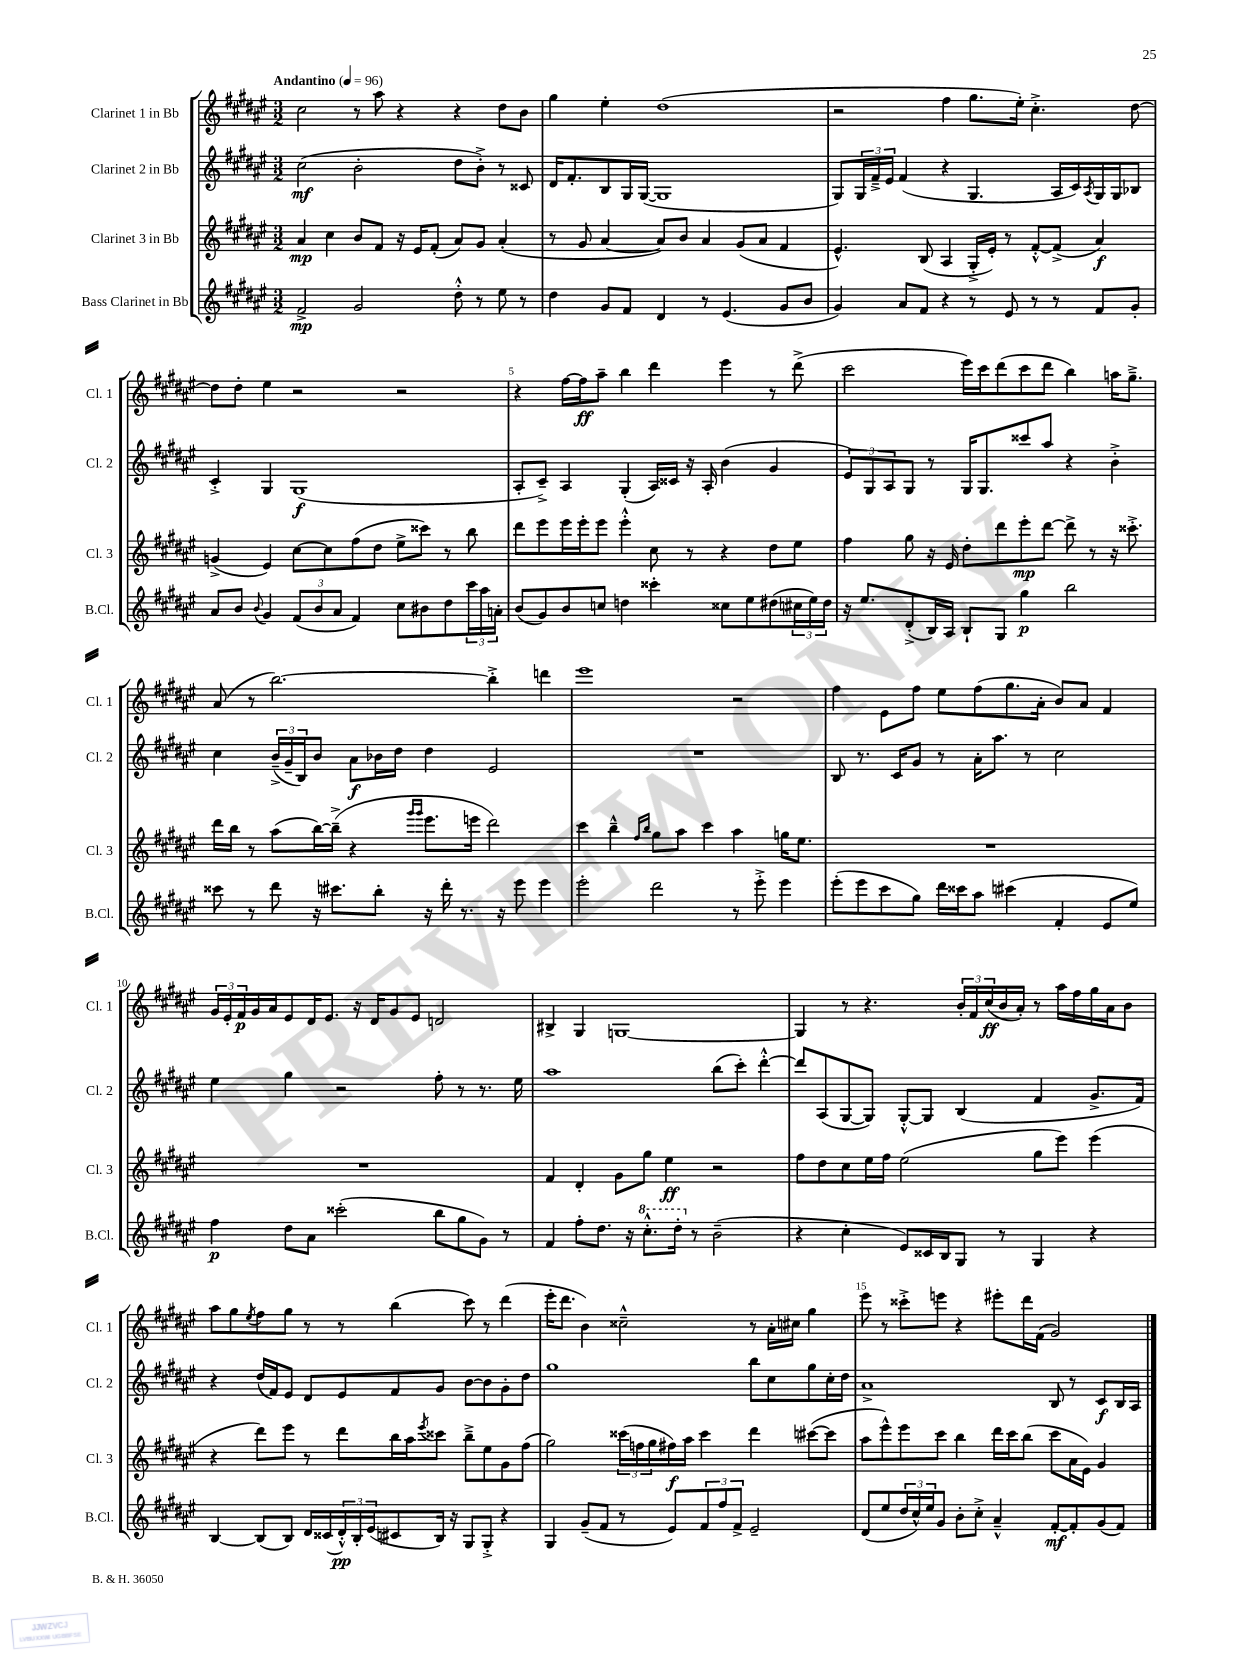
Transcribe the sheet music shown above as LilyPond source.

<<
\new StaffGroup <<
\new Staff = "s0" \with { instrumentName = "Clarinet 1 in Bb" shortInstrumentName = "Cl. 1" } {
    \clef treble \key fis \major \numericTimeSignature \time 3/2 \tempo "Andantino" 4 = 96
    cis''2 r8 ais''8 r4 r4 dis''8 b'8 |
    gis''4 eis''4-. dis''1( |
    r2 fis''4 gis''8. eis''16-.) cis''4.-.-> dis''8~ |
    dis''8 dis''8-. eis''4 r2 r2 |
    r4 fis''16~ fis''16\ff ais''8-- b''4 dis'''4 eis'''4 r8 dis'''8->( |
    cis'''2 eis'''16) cis'''16 dis'''8( cis'''8 dis'''8 b''4) a''16 gis''8.---> |
    ais'8( r8 b''2.~) b''4-.-> d'''4 |
    eis'''1 r2 |
    fis''4 eis'8 fis''8 eis''8 fis''8( gis''8. ais'16-. b'8) ais'8 fis'4 |
    \tuplet 3/2 { gis'16 eis'16-. fis'16\p } gis'16 ais'16 eis'8 dis'16 eis'8. r16 dis'16 gis'8 eis'8 d'2 |
    bis4-> gis4 g1~ |
    g4 r8 r4. \tuplet 3/2 { b'16-. fis'16 cis''16\ff( } b'16 ais'16-.) r8 ais''16 fis''16 gis''16 ais'16 b'8 |
    ais''8 gis''8 \acciaccatura { eis''8 } fis''8 gis''8 r8 r8 b''4( cis'''8) r8 dis'''4( |
    eis'''16-. dis'''8. b'4) cisis''2---^ r8 ais'16-. cis''16 gis''4 |
    eis'''8 r8 cisis'''8-.-> e'''8 r4 eis'''8-. dis'''16 fis'16( gis'2) \bar "|." |
}
\new Staff = "s1" \with { instrumentName = "Clarinet 2 in Bb" shortInstrumentName = "Cl. 2" } {
    \clef treble \key fis \major \numericTimeSignature \time 3/2
    cis''2\mf( b'2-. dis''8 b'8-.->) r8 cisis'8 |
    dis'16 fis'8.-. b8 gis16 gis16~( gis1 |
    gis8) \tuplet 3/2 { gis16 fis'16---> eis'16 } fis'4( r4 gis4. ais16 cis'16) \acciaccatura { ais8 } gis16 gis16 bes8 |
    cis'4-.-> gis4 gis1\f( |
    ais8-. cis'8--->) ais4 gis4-.( ais16) cisis'16 r16 ais16-. b'4( gis'4 |
    \tuplet 3/2 { eis'8) gis8 ais8 } gis8 r8 gis16 gis8. cisis'''8 ais''8 r4 b'4-.-> |
    cis''4 \tuplet 3/2 { b'16--->( gis'16-- b16) } b'8 ais'8\f bes'16 dis''16 dis''4 eis'2 |
    R1. |
    b8 r8. cis'16 gis'8 r8 ais'16-. ais''8. r8 cis''2 |
    eis''4 gis''4 r2 fis''8-. r8 r8. eis''16 |
    ais''1 b''8( cis'''8-.) dis'''4~-.-^ |
    dis'''8 ais8( gis8~ gis8) gis8~-.-^ gis8 b4( fis'4 gis'8.-> fis'16) |
    r4 dis''16( fis'16) eis'8 dis'8 eis'8 fis'8 gis'8 b'8~ b'8 gis'8-. dis''8 |
    gis''1 b''8 cis''8 gis''8 cis''16-. dis''16 |
    ais'1-> b8 r8 cis'8\f b16 ais16 \bar "|." |
}
\new Staff = "s2" \with { instrumentName = "Clarinet 3 in Bb" shortInstrumentName = "Cl. 3" } {
    \clef treble \key fis \major \numericTimeSignature \time 3/2
    ais'4\mp cis''4 b'8 fis'8 r16 eis'16 fis'8-.( ais'8) gis'8 ais'4-.( |
    r8 gis'8 ais'4~ ais'8) b'8 ais'4 gis'8( ais'8 fis'4 |
    eis'4.-^) b8( ais4 gis16-.-> eis'16-.) r8 fis'8~-.-^ fis'8->( ais'4\f) |
    g'4->( eis'4) cis''8~ cis''8 fis''8( dis''8 eis''8-> cisis'''8) r8 b''8 |
    dis'''8 eis'''8 eis'''16 eis'''16-. eis'''8 eis'''4-.-^ cis''8 r8 r4 dis''8 eis''8 |
    fis''4 gis''8 r16 eis'16 dis''8-. dis'''8 eis'''8-.\mp dis'''8~ dis'''8-> r8 r16 cisis'''8.-.-> |
    dis'''16 b''16 r8 ais''8( b''16~) b''16--->( r4 \grace { gis'''16 gis'''16 } eis'''8. e'''16 dis'''2) |
    cis'''4 b''4---^ \grace { fis''16 b''16 } gis''8 ais''8 cis'''4 ais''4 g''16 eis''8. |
    R1. |
    R1. |
    fis'4 dis'4-. gis'8 gis''8 eis''4\ff r2 |
    fis''8 dis''8 cis''8 eis''16 fis''16 eis''2( gis''8 eis'''8) eis'''4( |
    r4 dis'''8) eis'''8 r8 dis'''8 b''16 ais''16 \acciaccatura { eis'''8 } cisis'''8 b''8---> eis''8 gis'8 fis''8( |
    gis''2) \tuplet 3/2 { cisis'''16( f''16 gis''16 } fis''16\f) ais''16 cisis'''4 dis'''4 cis'''8~( cis'''8 |
    ais''8 eis'''8-^) eis'''8 cis'''8 b''4 dis'''16 cis'''16 b''8( cis'''8 ais'16 eis'16) gis'4 \bar "|." |
}
\new Staff = "s3" \with { instrumentName = "Bass Clarinet in Bb" shortInstrumentName = "B.Cl." } {
    \clef treble \key fis \major \numericTimeSignature \time 3/2
    fis'2->\mp gis'2 dis''8-.-^ r8 eis''8 r8 |
    dis''4 gis'8 fis'8 dis'4 r8 eis'4.( gis'8 b'8 |
    gis'4) ais'8 fis'8 r4 r8 eis'8 r8 r8 fis'8 gis'8-. |
    ais'8 b'8 \appoggiatura { b'8 } gis'4 \tuplet 3/2 { fis'8( b'8 ais'8 } fis'4) cis''8 bis'8 dis''8 \tuplet 3/2 { cis'''16 ais''16 a'16-. } |
    b'8( gis'8) b'8 c''8 d''4 cisis'''4-. cisis''8 eis''8 dis''8( \tuplet 3/2 { cis''16 eis''16) dis''16 } |
    r16 eis''8. dis'8-.->( b16) ais16 b8-! gis8 gis''4\p b''2 |
    cisis'''8 r8 dis'''8 r16 cis'''8. b''8-. r16 dis'''16-. r8. r16 eis'''8 eis'''4 |
    eis'''2-. dis'''2 r8 eis'''8-.-> eis'''4 |
    eis'''8-.( eis'''8 cis'''8 gis''8) dis'''16 cisis'''16 ais''8 cis'''4( fis'4-. eis'8 eis''8) |
    fis''4\p dis''8 ais'8 cisis'''2-.( b''8 gis''8 gis'8) r8 |
    fis'4 fis''8-. dis''8. r16 \ottava #1 cis'''8.-.-^ dis'''16-. \ottava #0 r8 b'2--( |
    r4 cis''4-. eis'8) cisis'16 b16 gis8 r8 gis4 r4 |
    b4~ b8( b8) dis'16 cisis'16( \tuplet 3/2 { dis'16-.-^\pp) b16-. eis'16( } cis'8 b16) r16 gis8 gis8-.-> r4 |
    gis4 gis'8--( fis'8 r8 eis'8) \tuplet 3/2 { fis'8 fis''8 fis'8-> } eis'2-- |
    dis'8( eis''8 \tuplet 3/2 { dis''16 cis''16-^) eis''16 } gis'8 b'8-. cis''8-.-> ais'4---^ fis'8~-.\mf fis'8-. gis'8( fis'8) \bar "|." |
}
>>
>>
\layout { \context { \Score \override BarNumber.break-visibility = ##(#f #t #t) barNumberVisibility = #(every-nth-bar-number-visible 5) } }
